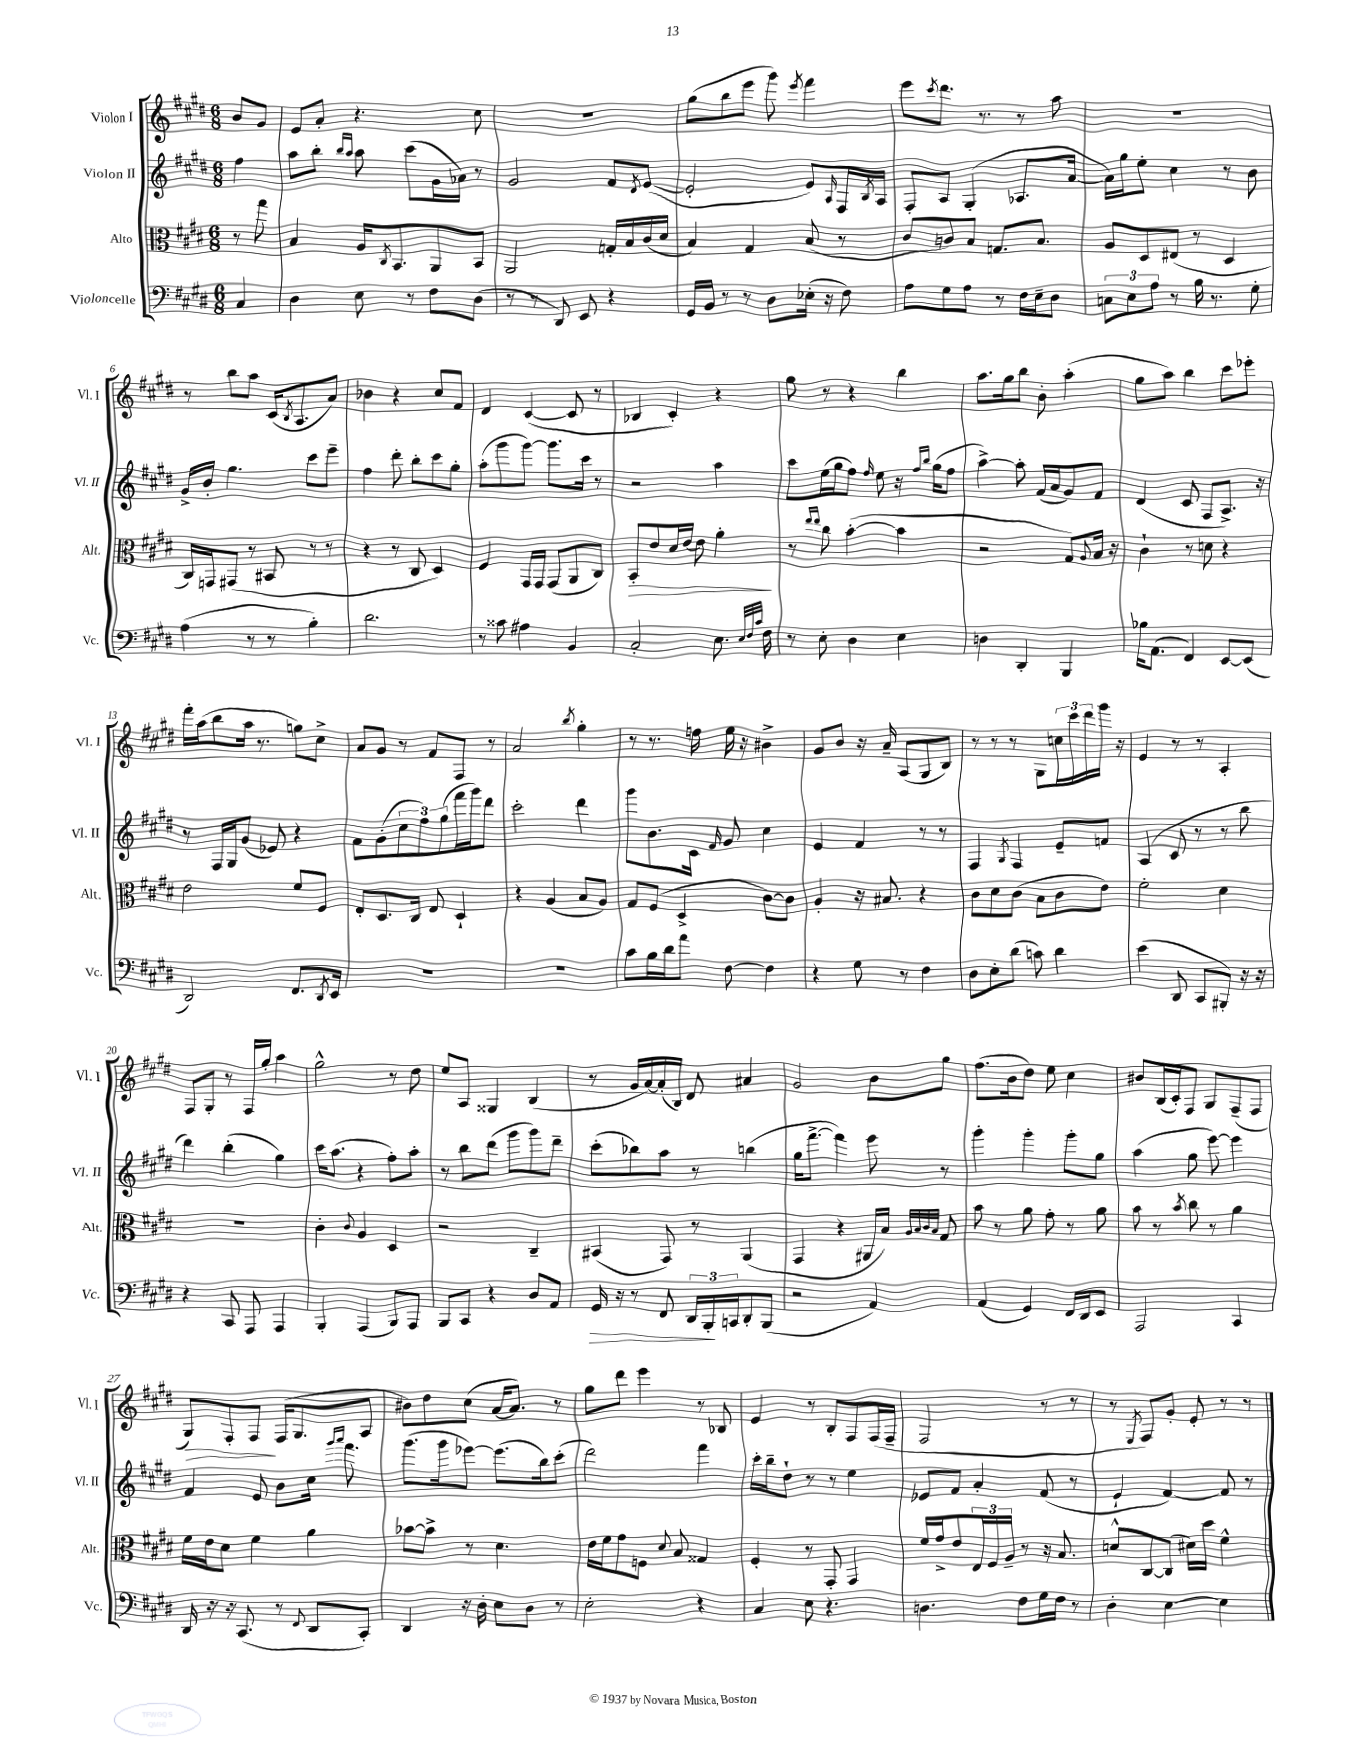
<<
\new StaffGroup <<
\new Staff = "s0" \with { instrumentName = "Violon I" shortInstrumentName = "Vl. I" } {
    \clef treble \key e \major \numericTimeSignature \time 6/8 \partial 4
    b'8 gis'8 |
    e'8 a'8-. r4. cis''8 |
    R2. |
    gis''8( b''8 e'''8 gis'''8) \acciaccatura { e'''8 } fis'''4 |
    e'''8 \acciaccatura { cis'''8 } dis'''8. r8. r8 a''8 |
    R2. |
    r8 b''8 a''8 cis'16( \acciaccatura { b8 } a8. a'8) |
    bes'4 r4 cis''8 fis'8 |
    dis'4 cis'4~( cis'8 r8 |
    bes4 cis'4-.) r4 |
    gis''8 r8 r4 b''4 |
    a''8. gis''16 b''8 b'8-. a''4-.( |
    gis''8 a''8) b''4 cis'''8 ees'''8-. |
    fis'''16-. a''16( b''8 a''16 r8. g''8) cis''8-> |
    a'8 gis'8 r8 fis'8 fis8 r8 |
    a'2 \acciaccatura { b''8 } gis''4-. |
    r8 r8. f''16 e''16 r16 bis'4-> |
    gis'8 b'8 r16 a'16-- a8( gis8 b8) |
    r8 r8 r8 gis8 \tuplet 3/2 { c''16 cis'''16 dis'''16 } gis'''16 r16 |
    e'4 r8 r8 a4-. |
    fis8 gis8-. r8 fis16 gis''16-. a''4 |
    gis''2-^ r8 dis''8 |
    e''8 a8 gisis4 b4( |
    r8 gis'16 a'16~) a'16-.( b16) dis'8 ais'4 |
    gis'2 b'8 gis''8 |
    fis''8.( b'16 dis''8) e''8 cis''4 |
    bis'8 b16( cis'16-.) fis8 gis8 fis8--( fis8 |
    gis8\>) fis8-. fis8\! fis16( gis8. a8 |
    bis'8) dis''8 cis''8( a'16~ a'8.) r8 |
    gis''8 dis'''8 e'''4 r8 bes8 |
    e'4 r8 b8-. fis8 fis16( fis16-- |
    fis2 r8 r8 |
    r8 \acciaccatura { e8 } fis8) gis'8-. e'8-. r8 r8 \bar "|." |
}
\new Staff = "s1" \with { instrumentName = "Violon II" shortInstrumentName = "Vl. II" } {
    \clef treble \key e \major \numericTimeSignature \time 6/8 \partial 4
    fis''4 |
    a''8 b''8-. \grace { b''16 a''16 } a''8 cis'''8( gis'16 aes'16) r8 |
    gis'2 fis'8 \acciaccatura { dis'8 } e'8~( |
    e'2-. e'8) \grace { a16 } fis16 \acciaccatura { b8 } a16 |
    fis8-. a8 gis4-.( aes8. a'16~ |
    a'16) gis''16 e''8-. cis''4 r8 b'8 |
    gis'16-> b'16-. gis''4. cis'''8 e'''8-- |
    fis''4 dis'''8-. b''8-. cis'''8 gis''8-. |
    a''8-.( gis'''8 gis'''8~) gis'''8. cis'''16 r8 |
    r2 a''4 |
    cis'''8 e''16( gis''16 fis''8) \grace { fis''16 } e''8 r16 \grace { fis''16 b''16 } gis''16( fis''8 |
    a''4~->) a''8-. fis'16( a'16 gis'8) fis'8 |
    dis'4( cis'8 fis8 a8.->) r16 |
    r8 fis16 gis16 gis'8( ees'8) r4 |
    fis'8 gis'8-.( \tuplet 3/2 { cis''8 fis''8) gis''8( } fis'''16 gis'''16) dis'''8 |
    cis'''2-. dis'''4 |
    gis'''8 b'8. cis'16 \grace { fis'16 } gis'8 cis''4 |
    e'4 fis'4 r8 r8 |
    fis4 \acciaccatura { gis8 } fis4 e'8-- f'8 |
    a4( cis'8 r8 r8 b''8 |
    dis'''4) b''4-.( gis''4) |
    cis'''16 a''8.( r4 fis''8-.) a''8-. |
    r8 b''8 dis'''8( gis'''8 gis'''8) dis'''8-- |
    cis'''8-.( bes''8) a''8 r8 b''4( |
    gis''16 fis'''8.~-> fis'''4) e'''8 r8 |
    gis'''4-. gis'''4-. gis'''8-. gis''8 |
    a''4( gis''8 e'''8~) e'''4 |
    fis'4 e'8 b'8 cis''16 \grace { gis'''16 a'''16 } fis'''8. |
    gis'''8.( gis'''16 ees'''8~) ees'''8.( b''16) cis'''8-.( |
    dis'''2) fis'''4 |
    cis'''16-. b''16-- dis''8-! r8 r8 e''4 |
    ees'8 fis'8 a'4-. fis'8( r8 |
    e'4-! fis'4~) fis'8 r8 \bar "|." |
}
\new Staff = "s2" \with { instrumentName = "Alto" shortInstrumentName = "Alt." } {
    \clef alto \key e \major \numericTimeSignature \time 6/8 \partial 4
    r8 gis''8 |
    b4 a16 \acciaccatura { cis8 } b,8. a,8 b,8 |
    a,2 g16-. b16 cis'16( dis'16 |
    b4) gis4 b8( r8 |
    cis'8 c'8) b8 g8. b8. |
    a8 dis8 eis8( r8 dis4 |
    cis16) g,16 gis,8( r8 bis,8 r8 r8 |
    r4 r8 cis8 dis4) |
    fis4 gis,16 gis,16 gis,8( a,8 cis8) |
    b,8-.\> e'8 dis'16 e'16~ e'8 a'4-.\! |
    r8 \grace { e''16 e''16 } cis''8 b'4~-.( b'4 |
    r2 gis8) \appoggiatura { a8 } b16 r16 |
    cis'4-! r8 d'8 r4 |
    e'2 fis'8 fis8 |
    e8-. dis8. cis16 e8 dis4-! |
    r4 a4( b8 a8) |
    gis8 fis8( dis4-> cis'8~) cis'8 |
    a4-. r16 bis8. r4 |
    cis'8 dis'8 cis'8( b8 cis'8 e'8) |
    fis'2-. dis'4 |
    R2. |
    cis'4-. \appoggiatura { cis'8 } a4 dis4 |
    r2 cis4-- |
    bis,4( gis,8) r8 a,4( |
    gis,4 r4 ais,16 b16) \grace { a32 b32 cis'32 b32 } gis8 |
    b'8 r8 a'8 gis'8-. r8 a'8 |
    b'8 r8 \acciaccatura { b'8 } cis''8 r8 a'4 |
    fis'16 e'16 dis'8 fis'4 a'4 |
    bes'8~ bes'8-> r8 dis'4. |
    e'16 fis'16 gis'8 f8 \appoggiatura { dis'8 } b8 gisis4 |
    fis4-. r8 gis,8-. gis,4 |
    fis'16 gis'16-> e'8 \tuplet 3/2 { e16 fis16 a16-- } r8 r16 b8. |
    d'8-^ cis8~ cis8( dis'16) dis''16 fis'4-^ \bar "|." |
}
\new Staff = "s3" \with { instrumentName = "Violoncelle" shortInstrumentName = "Vc." } {
    \clef bass \key e \major \numericTimeSignature \time 6/8 \partial 4
    cis4 |
    dis4 e8 r8 fis8 dis8( |
    r8 r8 dis,8) e,8 r4 |
    gis,16 b,16 r8 r8 dis8 ees16-.( r16 fis8) |
    a8 gis8 a8 r8 fis16 e16-- dis8 |
    \tuplet 3/2 { c8 e8 a8 } r8 b16 r8. gis8-. |
    a4( r8 r8 b4-.) |
    dis'2. |
    r8 cisis'8 ais4 b,4 |
    cis2-. e8. \grace { e32 fis32 cis'32 } fis16 |
    r8 e8-. dis4 e4 |
    d4 dis,4-. b,,4 |
    bes16 a,8.( fis,4) e,8~ e,8( |
    dis,2) fis,8. \acciaccatura { dis,8 } e,16 |
    R2. |
    R2. |
    cis'8 b16 dis'16 a'8 fis8~ fis4 |
    r4 gis8 r8 fis4 |
    dis8 e8-. dis'8( c'8) dis'4 |
    e'4( dis,8 cis,8 bis,,8-.) r16 r16 |
    r4 cis,8 a,,8 a,,4 |
    b,,4-. a,,4( b,,8) a,,8 |
    b,,8 cis,8 r4 dis8 a,8 |
    gis,16\> r16 r8 fis,8 \tuplet 3/2 { dis,16 b,,16-.\! c,16 } dis,8-. b,,8( |
    r2 a,4) |
    a,4( gis,4) fis,16 dis,16 e,8 |
    a,,2 cis,4 |
    dis,16 r16 r16 cis,8.( r8 \appoggiatura { fis,8 } dis,8 cis,8-.) |
    dis,4 r16 dis16-. e8 dis8 r8 |
    e2-. r4 |
    cis4 e8 r4. |
    d4. fis8 gis16 fis16 r8 |
    dis4-. e4~ e4 \bar "|." |
}
>>
>>
